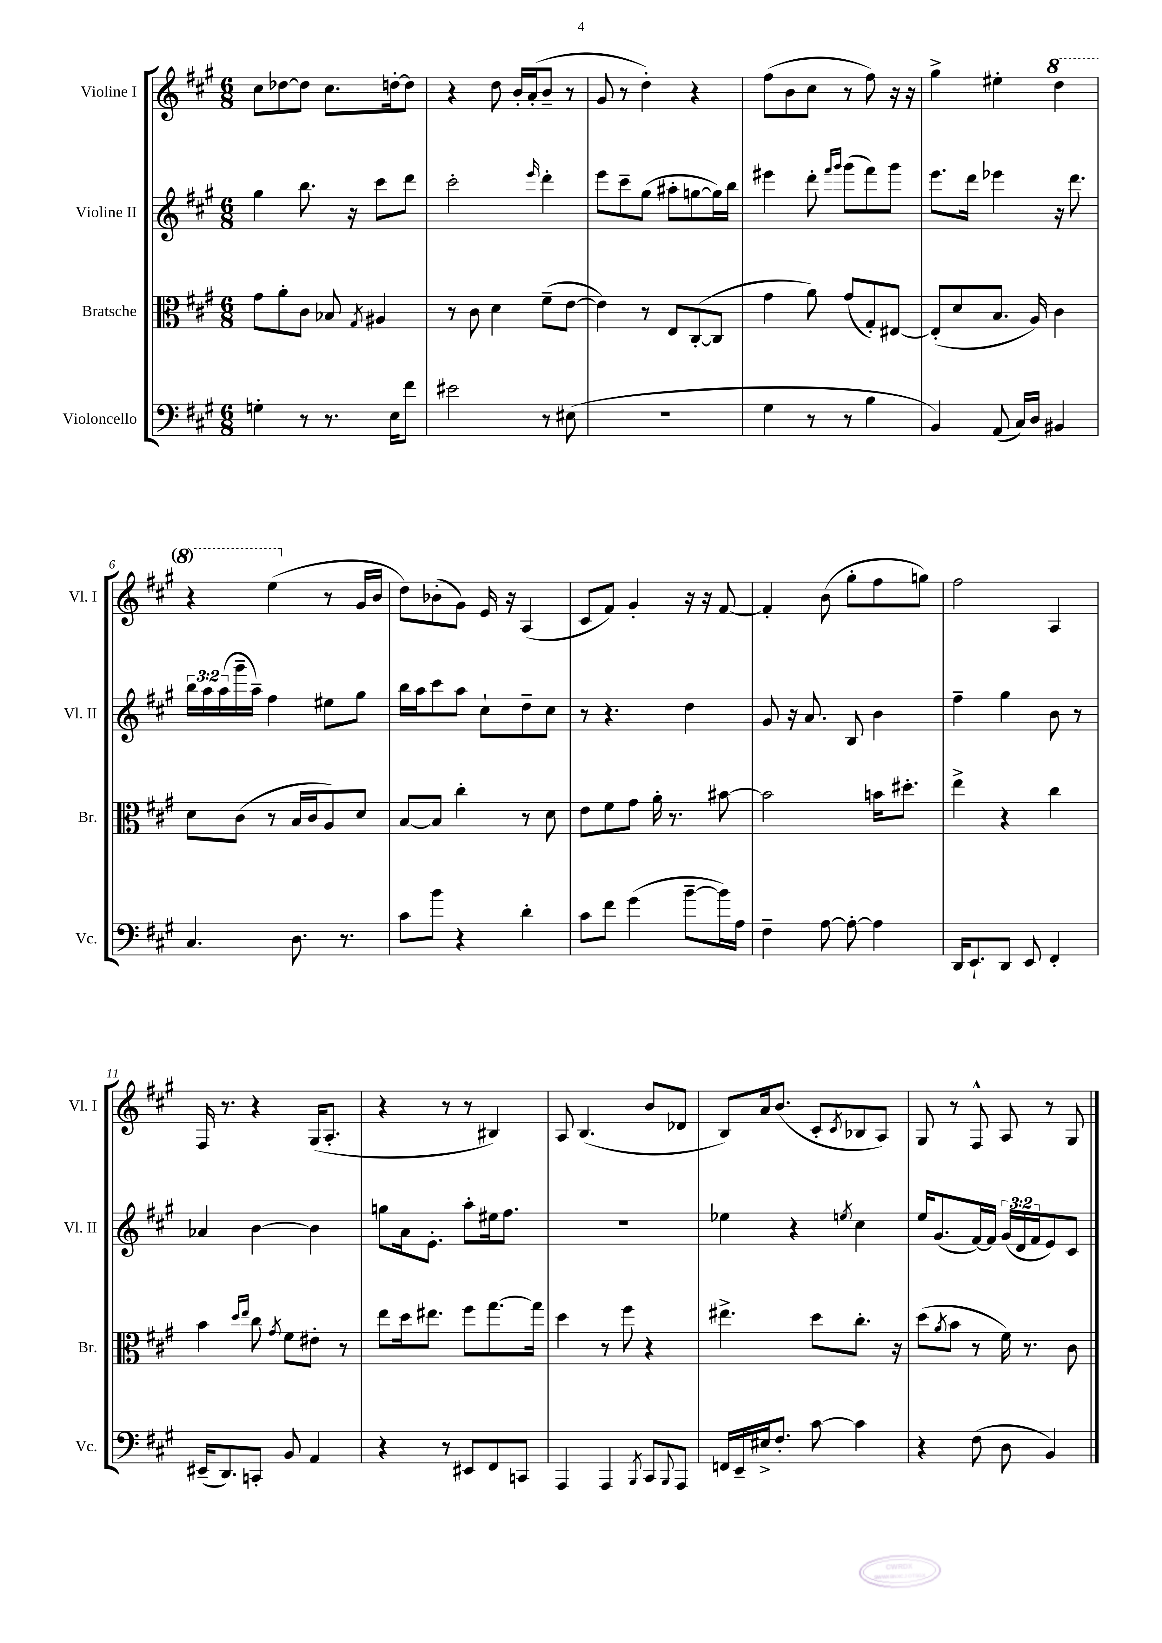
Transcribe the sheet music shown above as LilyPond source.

<<
\new StaffGroup <<
\new Staff = "s0" \with { instrumentName = "Violine I" shortInstrumentName = "Vl. I" } {
    \clef treble \key a \major \numericTimeSignature \time 6/8
    cis''8 des''8~ des''8 cis''8. d''16~-. d''8 |
    r4 d''8 b'16-. a'16-.( b'8-- r8 |
    gis'8 r8 d''4-.) r4 |
    fis''8( b'8 cis''8 r8 fis''8) r16 r16 |
    gis''4-> eis''4-. \ottava #1 d'''4 |
    r4 e'''4( \ottava #0 r8 gis'16 b'16 |
    d''8) bes'8-.( gis'8) e'16 r16 a4( |
    cis'8 fis'8) gis'4-. r16 r16 fis'8~ |
    fis'4-. b'8( gis''8-. fis''8 g''8) |
    fis''2 a4 |
    fis16 r8. r4 gis16( a8.-. |
    r4 r8 r8 bis4) |
    a8 b4.( b'8 des'8 |
    b8) a'16 b'8.( cis'8-. \acciaccatura { cis'8 } bes8 a8) |
    gis8 r8 fis8-^ a8 r8 gis8 \bar "|." |
}
\new Staff = "s1" \with { instrumentName = "Violine II" shortInstrumentName = "Vl. II" } {
    \clef treble \key a \major \numericTimeSignature \time 6/8 \override Staff.TupletNumber.text = #tuplet-number::calc-fraction-text
    gis''4 b''8. r16 cis'''8 d'''8 |
    cis'''2-. \grace { e'''16 } d'''4-. |
    e'''8 cis'''8-- gis''8( ais''8-. g''8~ g''16) b''16 |
    eis'''4 d'''8-. \grace { fis'''16 gis'''16 } gis'''8( fis'''8) gis'''8 |
    e'''8. d'''16 ees'''4 r16 d'''8. |
    \tuplet 3/2 { b''16 a''16 a''16( } gis'''16-- a''16--) fis''4 eis''8 gis''8 |
    b''16 a''16 cis'''8 a''8 cis''8-! d''8-- cis''8 |
    r8 r4. d''4 |
    gis'8 r16 a'8. b8 b'4 |
    fis''4-- gis''4 b'8 r8 |
    aes'4 b'4~ b'4 |
    g''8 a'16 e'8.-. a''8-. eis''16 fis''8. |
    R2. |
    ees''4 r4 \acciaccatura { e''8 } cis''4 |
    e''16 gis'8.( fis'16~) fis'16 \tuplet 3/2 { gis'16( d'16 fis'16 } e'8) cis'8 \bar "|." |
}
\new Staff = "s2" \with { instrumentName = "Bratsche" shortInstrumentName = "Br." } {
    \clef alto \key a \major \numericTimeSignature \time 6/8
    gis'8 a'8-. cis'8 bes8 \acciaccatura { gis8 } ais4 |
    r8 cis'8 d'4 fis'8--( e'8~ |
    e'4) r8 e8 cis8~-.( cis8 |
    gis'4 a'8) gis'8( gis8-.) eis8~ |
    eis8-.( d'8 b8. a16) cis'4 |
    d'8 cis'8( r8 b16 cis'16 a8) d'8 |
    b8~ b8 cis''4-. r8 d'8 |
    e'8 fis'8 gis'8 a'16-. r8. bis'8~ |
    bis'2 b'16 dis''8.-. |
    e''4-> r4 cis''4 |
    b'4 \grace { d''16 e''16 } cis''8 \acciaccatura { gis'8 } fis'8 eis'8-. r8 |
    e''8 d''16 eis''8. fis''8 gis''8.~ gis''16 |
    d''4 r8 fis''8 r4 |
    eis''4.-> d''8 cis''8.-. r16 |
    d''8( \acciaccatura { a'8 } b'8 r8 fis'16) r8. cis'8 \bar "|." |
}
\new Staff = "s3" \with { instrumentName = "Violoncello" shortInstrumentName = "Vc." } {
    \clef bass \key a \major \numericTimeSignature \time 6/8
    g4-. r8 r8. e16 fis'8 |
    eis'2 r8 eis8( |
    R2. |
    gis4 r8 r8 b4 |
    b,4) a,8( cis16) d16 bis,4 |
    cis4. d8. r8. |
    cis'8 b'8 r4 d'4-. |
    cis'8 fis'8 gis'4( b'8~-- b'16) a16 |
    fis4-- a8~ a8~-. a4 |
    d,16 e,8.-! d,8 e,8 fis,4-. |
    eis,16--( d,8.) c,8-. b,8 a,4 |
    r4 r8 eis,8 fis,8 c,8 |
    a,,4 a,,4 \acciaccatura { b,,8 } cis,8 \appoggiatura { b,,8 } a,,8 |
    f,16 e,16-- eis16-> fis8.-. cis'8~ cis'4 |
    r4 fis8( d8 b,4) \bar "|." |
}
>>
>>
